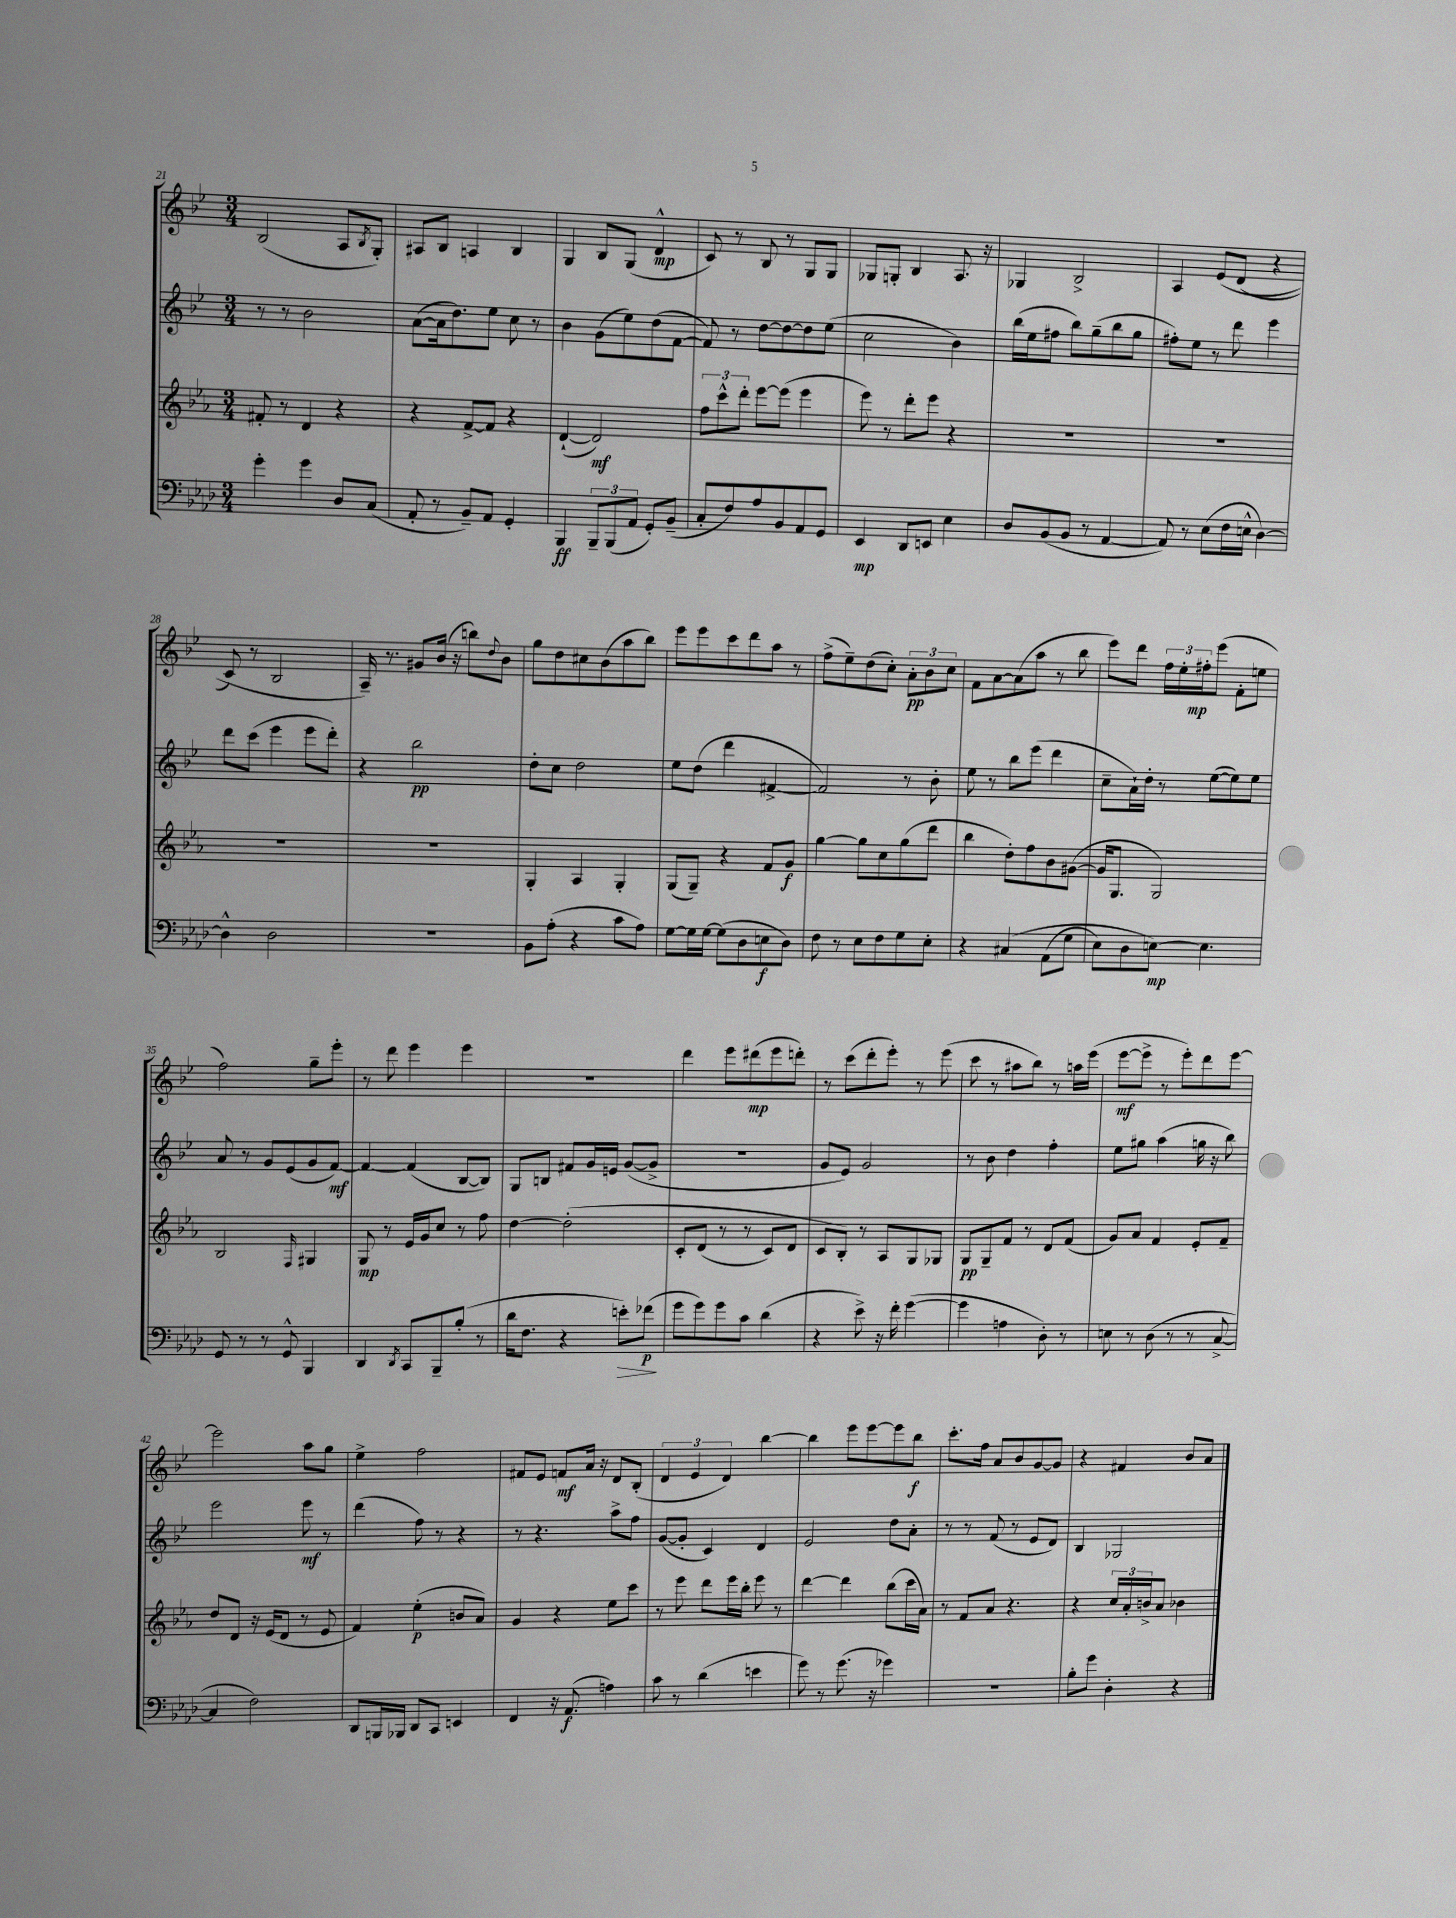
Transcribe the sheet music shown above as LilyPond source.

<<
\new StaffGroup <<
\new Staff = "s0" {
    \clef treble \key bes \major \numericTimeSignature \time 3/4
    bes2( a8 \acciaccatura { bes8 } g8-.) |
    ais8 bes8 a4 bes4 |
    g4 bes8 g8( d'4-^\mp |
    c'8) r8 bes8 r8 g8 g8 |
    ges8 g8-. bes4 a8. r16 |
    ges4 bes2-> |
    a4 ees'8\( d'8( r4 |
    c'8) r8 bes2 |
    a16--\) r8. gis'8 bes'16( r16 b''8) \appoggiatura { d''8 } bes'8 |
    g''8 d''8 cis''8 bes'8( a''8 bes''8) |
    ees'''8 ees'''8 c'''8 d'''8 a''8 r8 |
    f''8->( ees''8--) d''8( c''8-.) \tuplet 3/2 { a'8-.\pp bes'8 c''8 } |
    f'8 a'8~ a'8( a''8 r8 bes''8 |
    ees'''8) d'''8 \tuplet 3/2 { f''16 ees''16-. fis''16-.\mp } ees'''8( f'8-. e''8 |
    f''2) g''8-- ees'''8-. |
    r8 d'''8 ees'''4 ees'''4 |
    R2. |
    d'''4 ees'''8 dis'''8\mp( ees'''8 d'''8-.) |
    r8 c'''8( d'''8-. ees'''8-.) r8 ees'''8( |
    c'''8 r8 ais''8 bes''8) r8 a''16 ees'''16( |
    ees'''8~\mf ees'''8-> r8 ees'''8-.) d'''8 ees'''8~ |
    ees'''2 a''8 g''8 |
    ees''4-> f''2 |
    fis'8 ees'8 f'8\mf a'16 r16 d'8 bes8-.( |
    \tuplet 3/2 { d'4 ees'4 d'4) } bes''4~ |
    bes''4 ees'''8 ees'''8~ ees'''8 bes''8\f |
    c'''8.-. f''16 a'8 bes'8 g'8~ g'8 |
    r4 fis'4 bes'8 a'8 \bar "|." |
}
\new Staff = "s1" {
    \clef treble \key bes \major \numericTimeSignature \time 3/4
    r8 r8 bes'2 |
    a'8~( a'16 d''8.) ees''8 c''8 r8 |
    bes'4 g'8( ees''8) d''8( f'8~ |
    f'8) r8 d''8~ d''8~ d''8 ees''8( |
    c''2 bes'4) |
    bes''16( ees''16 fis''8 bes''8) g''8--( bes''8 g''8 |
    fis''8-.) ees''8 r8 d'''8 ees'''4 |
    d'''8 c'''8( ees'''4 ees'''8 d'''8-.) |
    r4 bes''2\pp |
    d''8-. c''8 d''2 |
    ees''8 d''8( d'''4 fis'4~-> |
    fis'2) r8 bes'8-. |
    ees''8 r8 bes''8 ees'''8( d'''4 |
    c''8-- a'16-!) d''16-. r8 ees''8~( ees''8) ees''8 |
    a'8 r8 g'8 ees'8( g'8 f'8~\mf) |
    f'4~ f'4( bes8~ bes8) |
    g8 b8 fis'8 g'16 e'16 g'8~( g'8-> |
    R2. |
    g'8 ees'8) g'2 |
    r8 bes'8 d''4 f''4-. |
    ees''8 gis''8 a''4( g''16 r16 bes''8) |
    ees'''2 ees'''8\mf r8 |
    d'''4( f''8) r8 r4 |
    r8 r4. a''8-> f''8 |
    g'8~( g'8-. c'4) d'4 |
    ees'2 d''8 a'8-. |
    r8 r8 f'8( r8 ees'8 d'8) |
    bes4 ges2 \bar "|." |
}
\new Staff = "s2" {
    \clef treble \key ees \major \numericTimeSignature \time 3/4
    fis'8-. r8 d'4 r4 |
    r4 f'8~-> f'8 r4 |
    d'4~-!( d'2\mf) |
    \tuplet 3/2 { f''8 c'''8-^ d'''8-. } ees'''8~ ees'''8( ees'''4 |
    ees'''8) r8 d'''8-. ees'''8 r4 |
    R2. |
    R2. |
    R2. |
    R2. |
    g4-. aes4 g4-. |
    g8( g8--) r4 f'8 g'8\f |
    g''4~ g''8 c''8 g''8( d'''8 |
    bes''4 d''8-.) f''8 bes'8 gis'8~( |
    gis'16 g8. g2) |
    bes2 \grace { f16 } gis4 |
    g8\mp r8 ees'16 g'16 c''8 r8 f''8 |
    d''4~ d''2-.\( |
    c'8-. d'8( r8 r8 c'8) d'8 |
    c'8 bes8-.\) r8 aes8 g8 ges8 |
    g8\pp g8-- f'8 r8 d'8 f'8( |
    g'8) aes'8 f'4 ees'8-. f'8-- |
    d''8 d'8 r16 ees'16( d'8 r8 ees'8 |
    f'4) ees''4-.\p( b'8 aes'8) |
    g'4 r4 ees''8 c'''8 |
    r8 ees'''8 d'''8 ees'''16 bes''16-. ees'''8 r8 |
    d'''4~ d'''4 bes''8( c'''16 aes'16) |
    r8 f'8 aes'8 r4. |
    r4 \tuplet 3/2 { c''16 aes'16-. b'16-> } aes'8 bes'4 \bar "|." |
}
\new Staff = "s3" {
    \clef bass \key aes \major \numericTimeSignature \time 3/4
    g'4-. g'4 des8 c8( |
    aes,8-. r8 bes,8--) aes,8 g,4-. |
    bes,,4\ff \tuplet 3/2 { bes,,8-- bes,,8( aes,8 } g,8-.) bes,8--( |
    c8-. f8) aes8 bes,8 aes,8 g,8 |
    ees,4\mp des,8 e,8 ees4 |
    des8 bes,8( bes,8 r8 aes,4~ |
    aes,8) r8 ees8( f16 e16-^ des4~) |
    des4-^ des2 |
    R2. |
    bes,8 aes8-.( r4 c'8 aes8) |
    g8~ g16 g16~ g8( des8 e8\f des8) |
    f8 r8 ees8 f8 g8 ees8-. |
    r4 cis4\( aes,8( g8 |
    ees8) des8 e8~\mp\) e4. |
    g,8 r8 r8 g,8-^ bes,,4 |
    des,4 \acciaccatura { des,8 } c,8 bes,,8-- bes8-.( r8 |
    des'16 f8. r4 e'8-.\>) fes'8\p\!( |
    g'8 g'8) g'8 c'8 des'4( |
    r4 ees'8->) r16 f'16-. g'4~( |
    g'4 a4 des8-.) r8 |
    e8 r8 des8( r8 r8 c8~-> |
    c4 f2) |
    des,8 b,,16 bes,,16 des,8 c,8 e,4 |
    f,4 r16 aes,8.\f( a4) |
    c'8 r8 des'4( e'4 |
    g'8) r8 g'8.( r16 ges'4) |
    R2. |
    bes8-. g'8 des4-. r4 \bar "|." |
}
>>
>>
\layout { \context { \Score currentBarNumber = #21 } }
